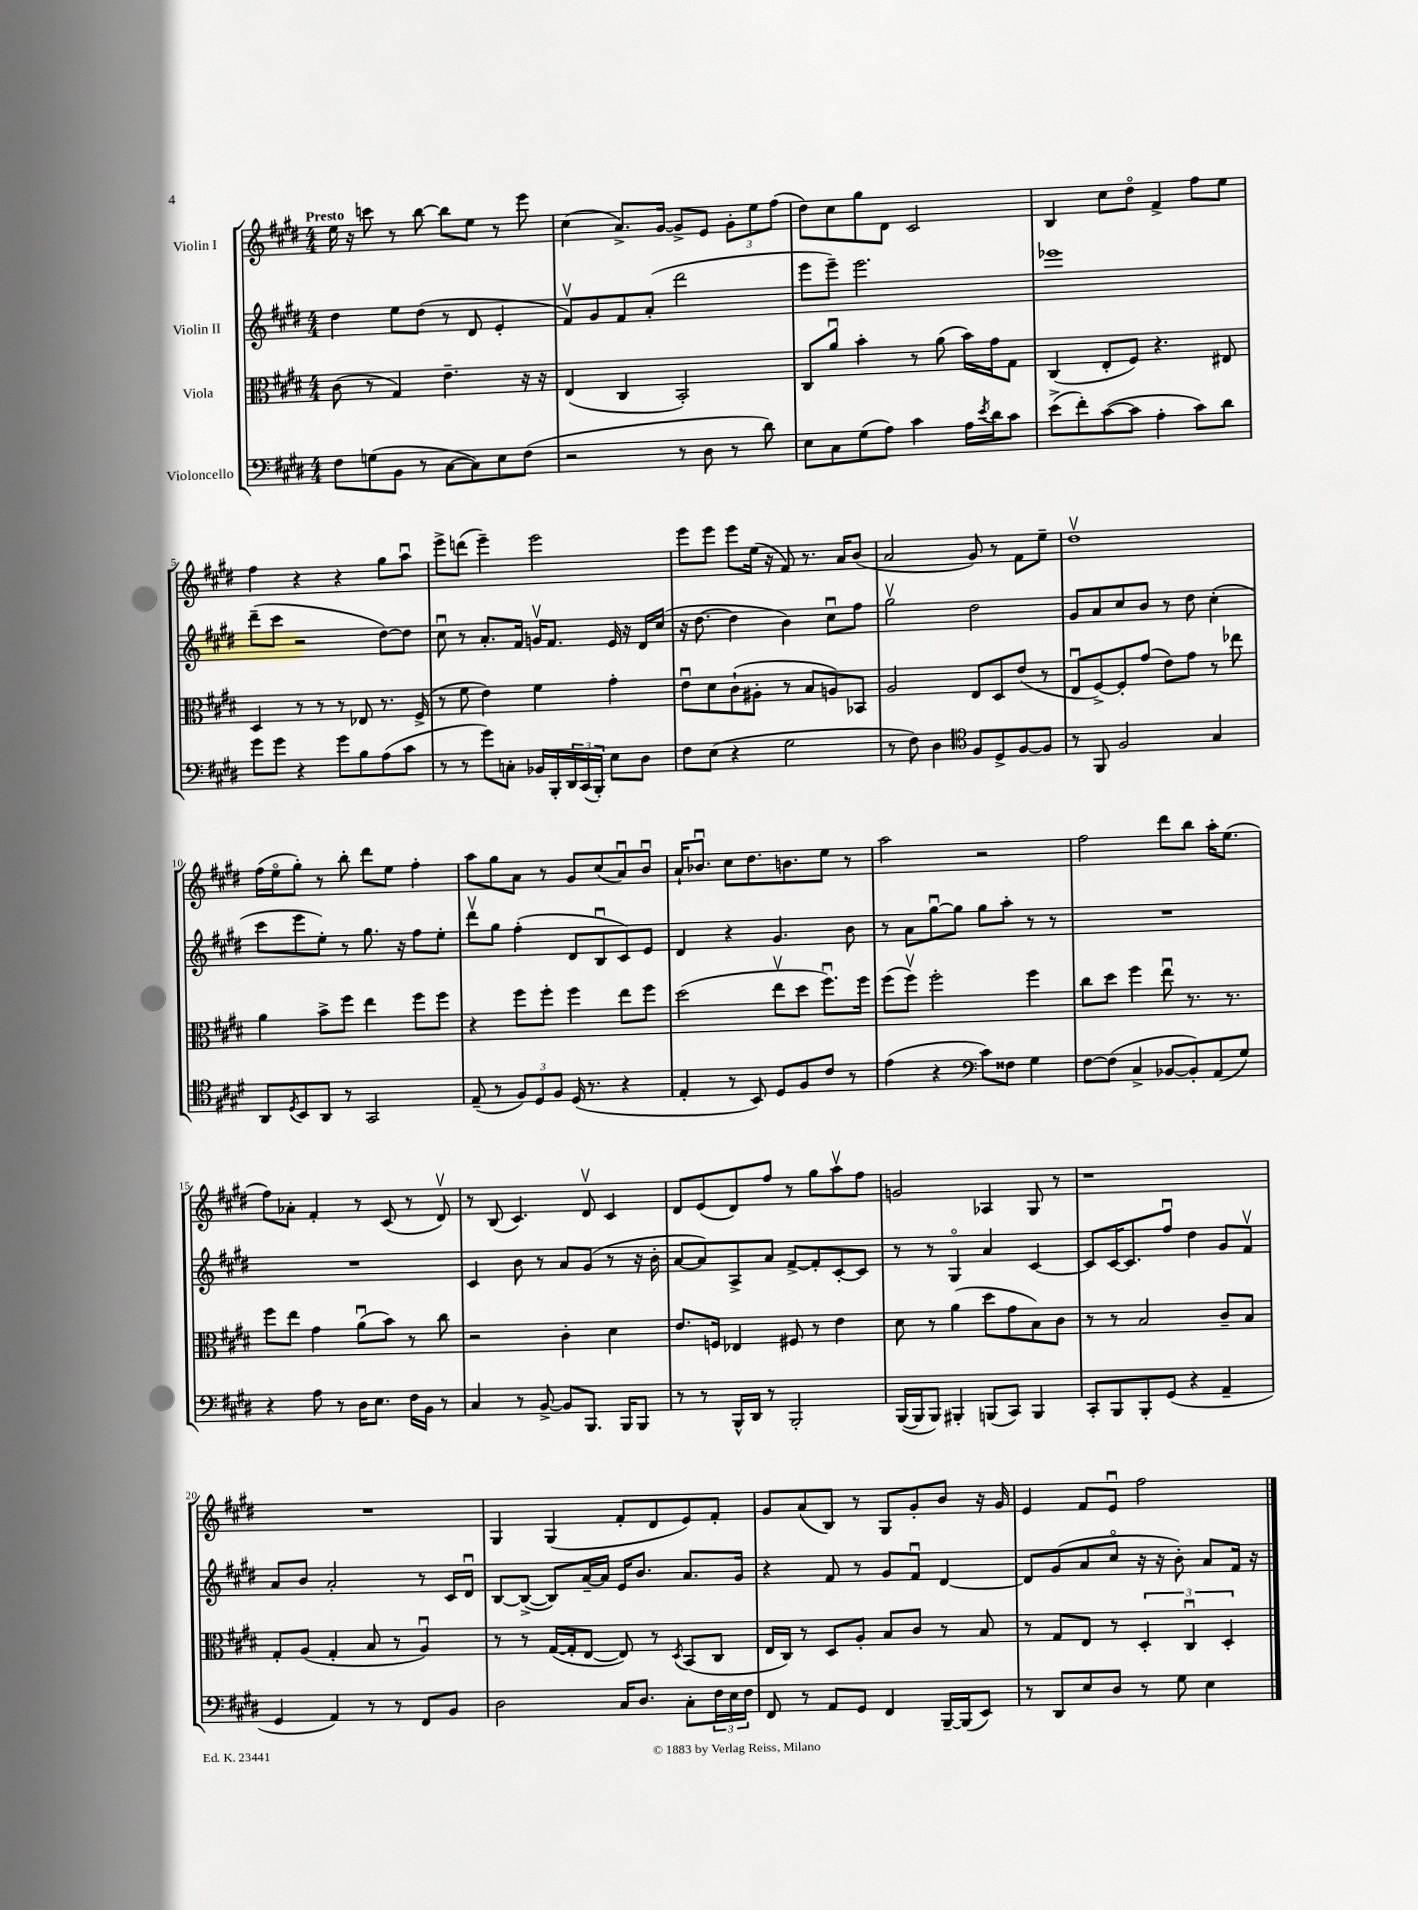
<<
\new StaffGroup <<
\new Staff = "s0" \with { instrumentName = "Violin I" } {
    \clef treble \key e \major \numericTimeSignature \time 4/4 \tempo "Presto"
    e''16 r16 c'''8 r8 b''8~ b''8 e''8 r8 e'''8 |
    cis''4( a'8.->) gis'16~ gis'8-> e'8 \tuplet 3/2 { gis'8-. e''8 fis''8( } |
    dis''8) cis''8 gis''8 dis'8 cis'2 |
    b4 cis''8 dis''8\flageolet fis'4-> fis''8 e''8 |
    fis''4 r4 r4 gis''8 a''8\downbow |
    e'''8-> d'''8( e'''4--) e'''2 |
    e'''8 e'''8 e'''8 e''16( r16 fis'8) r8. a'16 b'8( |
    a'2 gis'8) r8 fis'8 e''8-- |
    dis''1\upbow |
    fis''16( e''16\flageolet gis''8-.) r8 b''8-. dis'''8 e''8 fis''4-. |
    a''8 gis''8 a'8 r8 gis'8 cis''8( a'8\downbow) b'8\downbow |
    a'16-! bes'8.\downbow cis''8 dis''8. b'8. e''8 r8 |
    a''2 r2 |
    fis''2 dis'''8 b''8 a''16-. e''8.( |
    fis''8) aes'8-. fis'4-. r8 cis'8( r8 dis'8\upbow) |
    r8 b8( cis'4.) dis'8\upbow cis'4 |
    dis'8 e'8( dis'8) fis''8 r8 gis''8 a''8\upbow fis''8 |
    g'2 aes4 gis8 r8 |
    r1 |
    R1 |
    gis4 gis4( fis'8-. dis'8 e'8) fis'8-. |
    gis'8 a'8( b8) r8 gis8 gis'8-. b'8 r16 gis'16 |
    e'4 fis'8 e'8\downbow fis''2 \bar "|." |
}
\new Staff = "s1" \with { instrumentName = "Violin II" } {
    \clef treble \key e \major \numericTimeSignature \time 4/4
    dis''4 e''8 dis''8( r8 dis'8 e'4-. |
    fis'8\upbow) gis'8 fis'8 a'8-.( dis'''2 |
    e'''8 e'''8--) e'''2. |
    ees'''1 |
    dis'''8--( cis'''8 r2 dis''8~) dis''8 |
    cis''8\downbow r8 a'8.-. fis'16 g'16\upbow fis'8. e'16 r16 dis'16 cis''16( |
    r16 dis''8.~ dis''4 b'4) cis''8\downbow fis''8 |
    gis''2\upbow dis''2 |
    gis'8 a'8 cis''8 b'8 r8 dis''8 cis''4-.( |
    cis'''8 e'''8 e''8-.) r8 gis''8. r16 fis''8 e''8-. |
    dis'''8\upbow gis''8 fis''4-.( dis'8 b8\downbow cis'8) e'8 |
    dis'4 r4 gis'4. b'8 |
    r8 a'8 gis''8~\downbow gis''8 gis''8 a''8-. r8 r8 |
    R1 |
    R1 |
    cis'4 b'8 r8 a'8 gis'8( r8 r16 b'16-. |
    a'8~ a'8) a8-> a'8 fis'8~-> fis'8-. cis'8~-. cis'8 |
    r8 r8 gis4\flageolet a'4 cis'4~ |
    cis'8 cis'16~ cis'8. fis''8\downbow dis''4 gis'8 fis'8\upbow |
    a'8 b'8 a'2-. r8 cis'16 dis'16\downbow |
    b8~ b8~->( b8) a'16~-- a'16 e'16 b'8. a'8. gis'16 |
    r4 fis'8 r8 gis'8 fis'8\downbow dis'4~ |
    dis'8 gis'8( a'8 cis''8\flageolet r16 r16 b'8-.) a'8 fis'16 r16 \bar "|." |
}
\new Staff = "s2" \with { instrumentName = "Viola" } {
    \clef alto \key e \major \numericTimeSignature \time 4/4
    cis'8( r8 gis4) e'4.-- r16 r16 |
    e4( cis4 b,2-.) |
    cis8 a'8\downbow b'4-. r8 a'8( b'16) gis'16 gis8 |
    cis4( e8-. fis8) r4. eis8 |
    dis4 r8 r8 r8 ees8 r8. fis16->( |
    r8 fis'8 e'4) fis'4 gis'4-. |
    e'8\downbow dis'8 cis'8-!( ais8-. r8 b8 a8) bes,8 |
    a2 e8 dis8 e'8( r8 |
    e8\downbow fis8~->) fis8-. gis'8( e'8) gis'8 r8 ees''8 |
    a'4 b'8-> fis''8 e''4 fis''8 fis''8 |
    r4 fis''8 fis''8-. fis''4 e''8 fis''8 |
    dis''2( e''8\upbow dis''8 fis''8.\downbow) fis''16 |
    fis''8( fis''8\upbow) fis''2-. fis''4 |
    cis''8 dis''8 fis''4 e''8\downbow r8. r8. |
    fis''8 e''8 gis'4 a'8\downbow( b'8) r8 cis''8 |
    r2 cis'4-. dis'4 |
    e'8. f16 ees4 fis8 r8 e'4 |
    dis'8 r8 a'4( dis''8 gis'8 b8) cis'8 |
    r8 r8 b2 cis'8-- b8 |
    gis8-. a8( gis4-. b8 r8 a4\downbow) |
    r8 r8 gis16~( gis16-. e8~ e8) r8 \acciaccatura { dis8 } b,8( cis8 |
    e16 cis16) r8 dis8 a8-. b8 cis'8 r8 b8 |
    r8 gis8 e8 r8 \tuplet 3/2 { dis4-. cis4\downbow dis4-. } \bar "|." |
}
\new Staff = "s3" \with { instrumentName = "Violoncello" } {
    \clef bass \key e \major \numericTimeSignature \time 4/4
    fis8 g8( b,8 r8 cis8~ cis8) e8 fis8( |
    r2 r8 dis8 r8 dis'8) |
    e8 cis8 gis8( a8) cis'4 a16 \acciaccatura { e'8 } dis'16 cis'8 |
    e'8->( fis'8-.) cis'8~( cis'8 a4-. cis'8) dis'8 |
    gis'8 gis'8 r4 gis'8 b8 a8( cis'8 |
    r8 r8 gis'8) c8-. bes,16 b,,16-. \tuplet 3/2 { dis,16 cis,16( b,,16-.) } e8 dis8 |
    fis8 e8( r4 gis2 |
    r8 fis8) dis4 \clef tenor fis8 dis8-> fis8~ fis8 |
    r8 fis,8 fis2 gis4 |
    a,8 \acciaccatura { dis8 } b,8 a,8 r8 gis,2 |
    e8--( r8 \tuplet 3/2 { fis8) dis8 fis8 } dis16( r8. r4 |
    e4-. r8 b,8) dis8 fis8 cis'8 r8 |
    e'4( r4 \clef bass cis'8) fisis8 gis4 |
    fis8~ fis8( cis4-> bes,8~ bes,8-.) a,8( gis8) |
    r4 a8 r8 dis16 e8. fis16 b,16 r8 |
    cis4 r8 b,8~-> b,8 b,,8. b,,16 b,,8 |
    r8 r8 b,,16-^ dis,16 r8 b,,2-. |
    b,,16~( b,,16 b,,8) bis,,4-. b,,8( cis,8) b,,4 |
    cis,8-. b,,8 b,,8-. gis,8( r4 a,4-- |
    gis,4 a,4) r8 r8 fis,8 b,8 |
    dis2 cis16 dis8. cis8-. \tuplet 3/2 { fis16 e16 fis16 } |
    fis,8 r8 a,8 gis,8 fis,4 b,,16~-- b,,16( e,8) |
    r8 dis,8 e8 dis8 r8 gis8 e4 \bar "|." |
}
>>
>>
